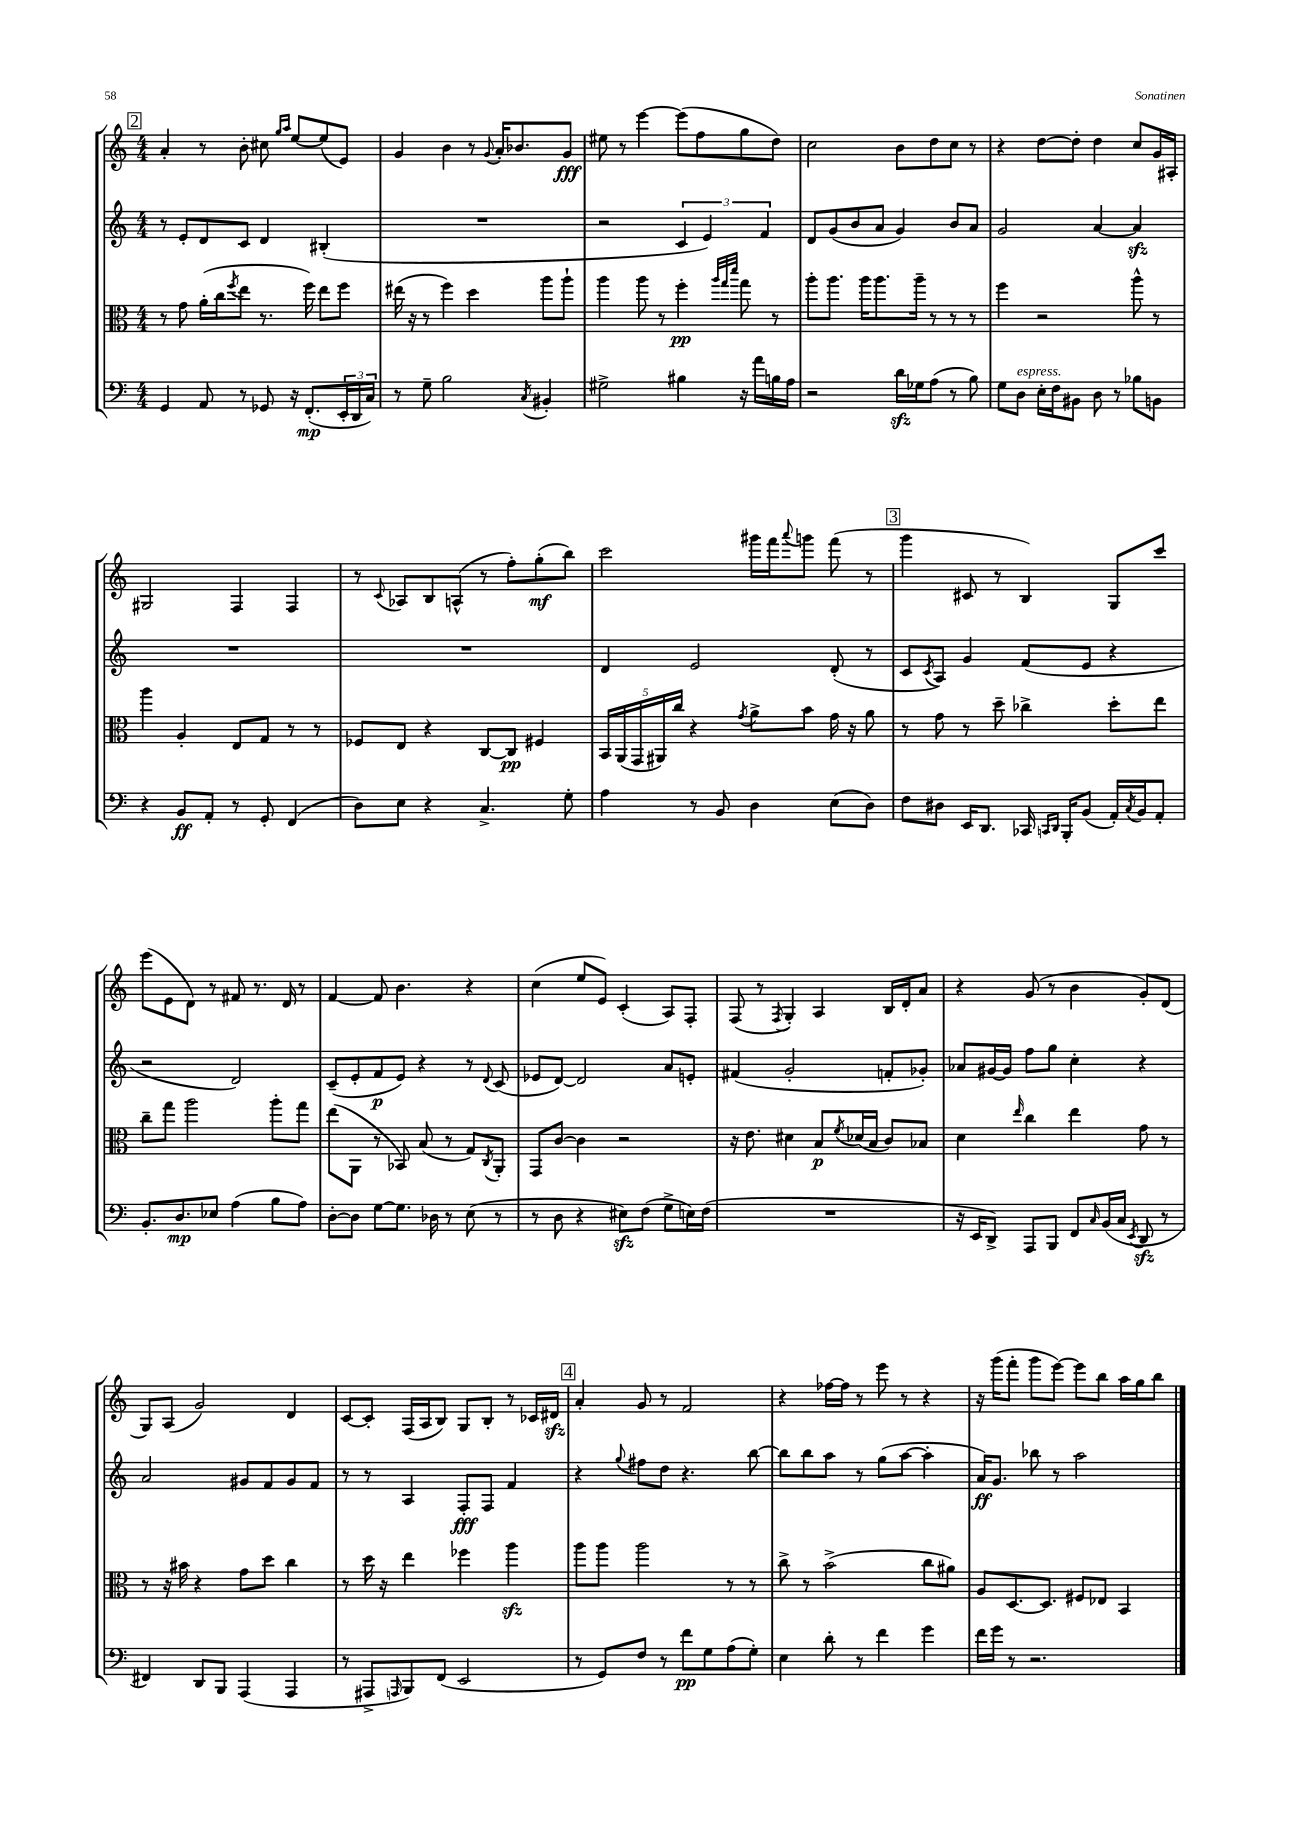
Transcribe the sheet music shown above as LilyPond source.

<<
\new StaffGroup <<
\new Staff = "s0" {
    \clef treble \key c \major \numericTimeSignature \time 4/4
    \mark \markup { \box "2" } a'4-. r8 b'8-. cis''8 \grace { g''16 a''16 } e''8~ e''8( e'8) |
    g'4 b'4 r8 \appoggiatura { g'8 } a'16-. bes'8. g'8\fff |
    eis''8 r8 e'''4~ e'''8( f''8 g''8 d''8) |
    c''2 b'8 d''8 c''8 r8 |
    r4 d''8~ d''8-. d''4 c''8 g'16 ais16-. |
    gis2 f4 f4 |
    r8 \appoggiatura { c'8 } aes8 b8 a8-^( r8 f''8-.) g''8-.\mf( b''8) |
    c'''2 gis'''16 f'''16 \appoggiatura { a'''8 } g'''8 f'''8( r8 |
    \mark \markup { \box "3" } g'''4 cis'8 r8 b4) g8 c'''8 |
    e'''8( e'8 d'8) r8 fis'8 r8. d'16 r8 |
    f'4~ f'8 b'4. r4 |
    c''4( e''8 e'8) c'4-.( a8) f8-. |
    f8( r8 \acciaccatura { f8 } g4-.) a4 b16 d'16-. a'8 |
    r4 g'8( r8 b'4 g'8-.) d'8( |
    g8) a8( g'2) d'4 |
    c'8~ c'8-. f16( a16 b8) g8 b8-. r8 ces'16 dis'16\sfz |
    \mark \markup { \box "4" } a'4-. g'8 r8 f'2 |
    r4 fes''16~ fes''16 r8 e'''8 r8 r4 |
    r16 g'''16( f'''8-. g'''8 e'''8~) e'''8 b''8 a''16 g''16 b''8 \bar "|." |
}
\new Staff = "s1" {
    \clef treble \key c \major \numericTimeSignature \time 4/4
    \mark \markup { \box "2" } r8 e'8-. d'8 c'8 d'4 bis4-.( |
    R1 |
    r2 \tuplet 3/2 { c'4 e'4) f'4 } |
    d'8 g'8( b'8 a'8 g'4) b'8 a'8 |
    g'2 a'4~ a'4\sfz |
    R1 |
    R1 |
    d'4 e'2 d'8-.( r8 |
    \mark \markup { \box "3" } c'8 \acciaccatura { c'8 } a8) g'4 f'8( e'8 r4 |
    r2 d'2) |
    c'8--( e'8-. f'8\p e'8) r4 r8 \appoggiatura { d'8 } c'8( |
    ees'8 d'8~) d'2 a'8 e'8-. |
    fis'4( g'2-. f'8-. ges'8-.) |
    aes'8 gis'16~ gis'16 f''8 g''8 c''4-. r4 |
    a'2 gis'8 f'8 gis'8 f'8 |
    r8 r8 a4 f8-.\fff f8 f'4 |
    \mark \markup { \box "4" } r4 \appoggiatura { g''8 } fis''8 d''8 r4. b''8~ |
    b''8 b''8 a''8 r8 g''8( a''8~ a''4-. |
    a'16\ff) g'8. bes''8 r8 a''2 \bar "|." |
}
\new Staff = "s2" {
    \clef alto \key c \major \numericTimeSignature \time 4/4
    \mark \markup { \box "2" } r8 g'8 a'16-.( c''16 \acciaccatura { f''8 } e''8 r8. f''16) e''8 f''8 |
    eis''16( r16 r8 f''4) d''4 a''8 a''8-! |
    a''4 a''8 r8 f''4-.\pp \grace { a''32 g''32 d'''32 } g''8 r8 |
    a''8-. a''8. a''16 a''8. a''16-- r8 r8 r8 |
    f''4 r2 a''8-^ r8 |
    a''4 a4-. e8 g8 r8 r8 |
    fes8 e8 r4 c8~ c8\pp fis4 |
    \tuplet 5/4 { b,16 a,16( g,16 ais,16) c''16 } r4 \acciaccatura { g'8 } a'8-> b'8 g'16 r16 a'8 |
    \mark \markup { \box "3" } r8 g'8 r8 d''8-- ces''4-> d''8-. e''8 |
    c''8-- g''8 a''2 a''8-. g''8 |
    e''8( a,8 r8 bes,8) b8( r8 g8) \acciaccatura { c8 } a,8-. |
    g,8 c'8~ c'4 r2 |
    r16 e'8. dis'4 b8\p \acciaccatura { f'8 } des'16( b16 c'8) bes8 |
    d'4 \grace { e''16 } c''4 e''4 g'8 r8 |
    r8 r16 bis'16 r4 g'8 d''8 c''4 |
    r8 d''16 r16 e''4 fes''4 a''4\sfz |
    \mark \markup { \box "4" } a''8 a''8 a''2 r8 r8 |
    c''8-> r8 b'2->( c''8 ais'8) |
    a8 d8.~ d8. fis8 ees8 b,4 \bar "|." |
}
\new Staff = "s3" {
    \clef bass \key c \major \numericTimeSignature \time 4/4
    \mark \markup { \box "2" } g,4 a,8 r8 ges,8 r16 f,8.-.\mp( \tuplet 3/2 { e,16-. d,16 c16) } |
    r8 g8-- b2 \acciaccatura { c8 } bis,4-. |
    gis2-> bis4 r16 a'16 b16 a16 |
    r2 d'16\sfz ges16 a8( r8 b8) |
    g8 d8^\markup { \italic "espress." } e16-. f16 bis,8 d8 r8 bes8 b,8 |
    r4 b,8\ff a,8-. r8 g,8-. f,4( |
    d8) e8 r4 c4.-> g8-. |
    a4 r8 b,8 d4 e8( d8) |
    \mark \markup { \box "3" } f8 dis8 e,16 d,8. ces,16 \grace { c,16 d,16 } b,,16-. b,8( a,16-.) \acciaccatura { c8 } b,16 a,8-. |
    b,8.-. d8.\mp ees8 a4( b8 a8) |
    d8~-. d8 g8~ g8. des16 r8 e8( r8 |
    r8 d8 r4 eis8\sfz) f8( g8-> e16) f16( |
    R1 |
    r16 e,16 d,8->) a,,8 b,,8 f,8 \grace { c16 } b,16( c16 \acciaccatura { e,8 } d,8\sfz r8 |
    fis,4) d,8 b,,8 a,,4( a,,4 |
    r8 ais,,8-> \grace { a,,16 } b,,8) f,8( e,2 |
    \mark \markup { \box "4" } r8 g,8) f8 r8 f'8\pp g8 a8( g8-.) |
    e4 d'8-. r8 f'4 g'4 |
    f'16 g'16 r8 r2. \bar "|." |
}
>>
>>
\layout { \context { \Score \remove "Bar_number_engraver" } }
